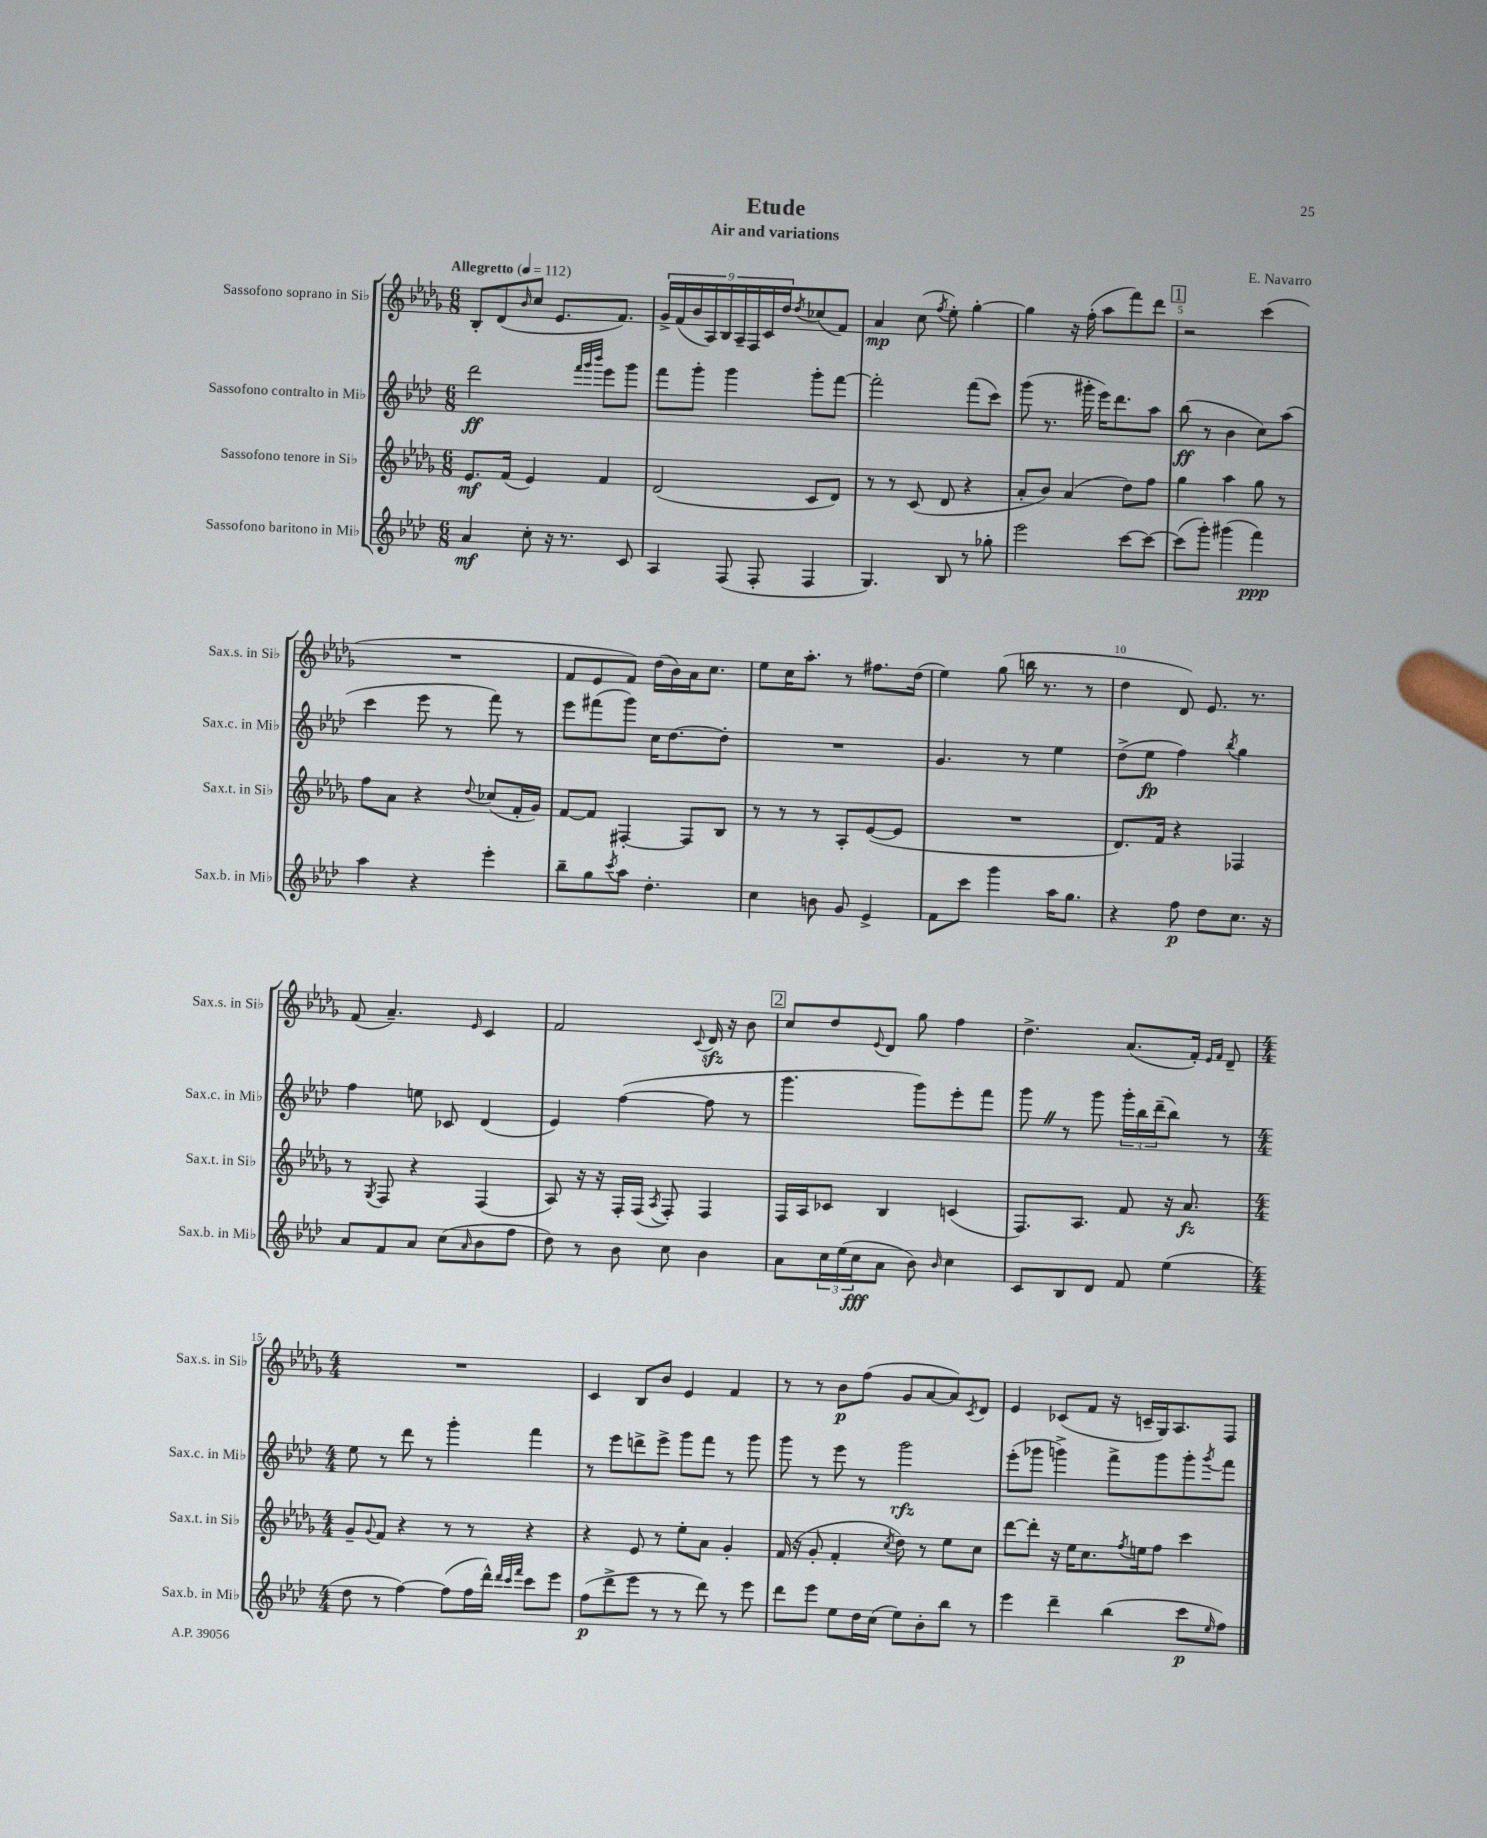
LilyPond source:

\header { title = "Etude" composer = "E. Navarro" subtitle = "Air and variations" }
<<
\new StaffGroup <<
\new Staff = "s0" \with { instrumentName = "Sassofono soprano in Sib" shortInstrumentName = "Sax.s. in Sib" } {
    \clef treble \key des \major \numericTimeSignature \time 6/8 \tempo "Allegretto" 4 = 112
    bes8-. des'8( \grace { bes'16 } c''8 ees'8. f'8.) |
    \tuplet 9/8 { ges'16-> f'16( bes'16 aes16) bes16 aes16-- f16 c'16 des''16 } \acciaccatura { des''8 } ces''8( f'8) |
    aes'4\mp c''8( \acciaccatura { f''8 } ees''8-.) ges''4~-. |
    ges''4 r16 f''16-.( aes''8 f'''8) des'''8 |
    \mark \markup { \box "1" } r2 c'''4( |
    R2. |
    f'8 ees'8 f'8) des''16( bes'16) aes'16 c''8. |
    ees''8 c''16 aes''8.-. r8 fis''8. des''16( |
    ees''4) ges''8( b''16 r8. r8 |
    des''4 des'8) ees'8. r8. |
    f'8( aes'4.--) \grace { ees'16 } c'4 |
    f'2 \appoggiatura { c'8 } des'16\sfz r16 bes'8 |
    \mark \markup { \box "2" } c''8 des''8 \appoggiatura { ees'8 } des'8 ges''8 f''4 |
    des''4.-> aes'8.( f'16-.) \grace { ees'16 f'16 } des'8-- |
    \numericTimeSignature \time 4/4 R1 |
    c'4 bes8 bes'8 ees'4 f'4 |
    r8 r8 bes'8\p f''8( ges'8 aes'8~ aes'8) \acciaccatura { c'8 } des'8 |
    ees'4 ces'8( f'8 r16 c'16-- ges16) aes8. f8 \bar "|." |
}
\new Staff = "s1" \with { instrumentName = "Sassofono contralto in Mib" shortInstrumentName = "Sax.c. in Mib" } {
    \clef treble \key aes \major \numericTimeSignature \time 6/8
    des'''2\ff \grace { f'''32 g'''32 bes'''32 } ees'''8 g'''8 |
    f'''8 g'''8-. g'''4 g'''8-. f'''8~ |
    f'''2-. f'''8( c'''8) |
    g'''8( r8. gis'''16-. ees'''16) des'''8. aes''8 |
    \mark \markup { \box "1" } bes''8\ff( r8 bes'4 c''8) aes''8( |
    c'''4 ees'''8 r8 f'''8) r8 |
    ees'''8 fis'''8( g'''8) c''16 des''8.~ des''8-. |
    R2. |
    g'4. r8 ees''4 |
    des''8->( ees''8\fp f''4) \acciaccatura { bes''8 } g''4 |
    f''4 e''8 ces'8 des'4( |
    ees'4) f''4~( f''8 r8 |
    \mark \markup { \box "2" } g'''4. g'''8) ees'''8-. f'''8 |
    g'''8 \once \override BreathingSign.text = \markup { \musicglyph "scripts.caesura.straight" } \breathe r8 g'''8 \tuplet 3/2 { g'''16-. bes''16 des'''16--( } bes''8) r8 |
    \numericTimeSignature \time 4/4 ees''8 r8 des'''8 r8 g'''4-. f'''4 |
    r8 ees'''8 d'''8-> ees'''8-> g'''8 f'''8 r8 g'''8 |
    g'''8 r8 ees'''8 r8 g'''2\rfz |
    ees'''8-.( ges'''8 g'''4->) f'''8-> g'''8 g'''8-. \acciaccatura { g'''8 } f'''8 \bar "|." |
}
\new Staff = "s2" \with { instrumentName = "Sassofono tenore in Sib" shortInstrumentName = "Sax.t. in Sib" } {
    \clef treble \key des \major \numericTimeSignature \time 6/8
    ees'8.\mf f'16( ees'4) f'4 |
    des'2( c'8 des'8) |
    r8 r8 c'8( des'8 r4 |
    aes'8-. bes'8) aes'4( des''8) f''8 |
    \mark \markup { \box "1" } ges''4 aes''4 ges''8 r8 |
    f''8 aes'8 r4 \appoggiatura { des''8 } ces''8( f'16-. ges'16) |
    f'8~ f'8 fis4~-. fis8 bes8 |
    r8 r8 r8 aes8-. ees'8~( ees'8 |
    R2. |
    des'8.) f'16 r4 fes4 |
    r8 \acciaccatura { ges8 } f8 r4 f4( |
    aes8) r16 r16 f16-. f16( \acciaccatura { aes8 } f8-.) f4 |
    \mark \markup { \box "2" } f16 aes16 ces'8 bes4 c'4( |
    f8.) aes8. f'8 r16 aes'8.\fz |
    \numericTimeSignature \time 4/4 ges'8-- \appoggiatura { ges'8 } f'8 r4 r8 r8 r4 |
    r4 ees'8 r8 ees''8-. aes'8 ges'4-. |
    f'16( r16 ges'8-. f'4-. \acciaccatura { c''8 } des''8) r8 ees''8 c''8 |
    des'''8~ des'''8-. r16 ees''16 c''8. \acciaccatura { f''8 } e''16 f''8 c'''4 \bar "|." |
}
\new Staff = "s3" \with { instrumentName = "Sassofono baritono in Mib" shortInstrumentName = "Sax.b. in Mib" } {
    \clef treble \key aes \major \numericTimeSignature \time 6/8
    aes'4\mf c''8-. r16 r8. c'8 |
    aes4 f8( f8-. f4 |
    g4.) bes8 r8 ges''8-. |
    ees'''2 c'''8~ c'''8~ |
    \mark \markup { \box "1" } c'''8( g'''8-.) gis'''4( f'''4\ppp) |
    aes''4 r4 ees'''4-. |
    bes''8-- g''8 \acciaccatura { c'''8 } aes''8 des''4.-. |
    c''4 b'8 g'8 ees'4-> |
    f'8 c'''8 g'''4 aes''16 g''8. |
    r4 f''8\p des''8 c''8. r16 |
    aes'8 f'8 aes'8 c''8( \grace { aes'16 } bes'8 f''8 |
    des''8) r8 bes'8 c''8 bes'4 |
    \mark \markup { \box "2" } aes'8 \tuplet 3/2 { c''16 ees''16( c''16\fff } aes'8 bes'8) \grace { bes'16 } c''4 |
    c'8 bes8 des'8 f'8 ees''4( |
    \numericTimeSignature \time 4/4 des''8 r8 f''4~) f''8( f''16 des'''16-^) \grace { des'''32 c'''32 f'''32 } c'''8 ees'''8 |
    f''8\p( des'''8-> ees'''8 r8 r8 des'''8) r8 ees'''8 |
    des'''8 ees'''8 ees''8 des''16 c''16( ees''8) bes'8-. bes''8 r8 |
    ees'''4 des'''4-- bes''4( c'''8\p \grace { ees''16 } f''8) \bar "|." |
}
>>
>>
\layout { \context { \Score \override BarNumber.break-visibility = ##(#f #t #t) barNumberVisibility = #(every-nth-bar-number-visible 5) } }
